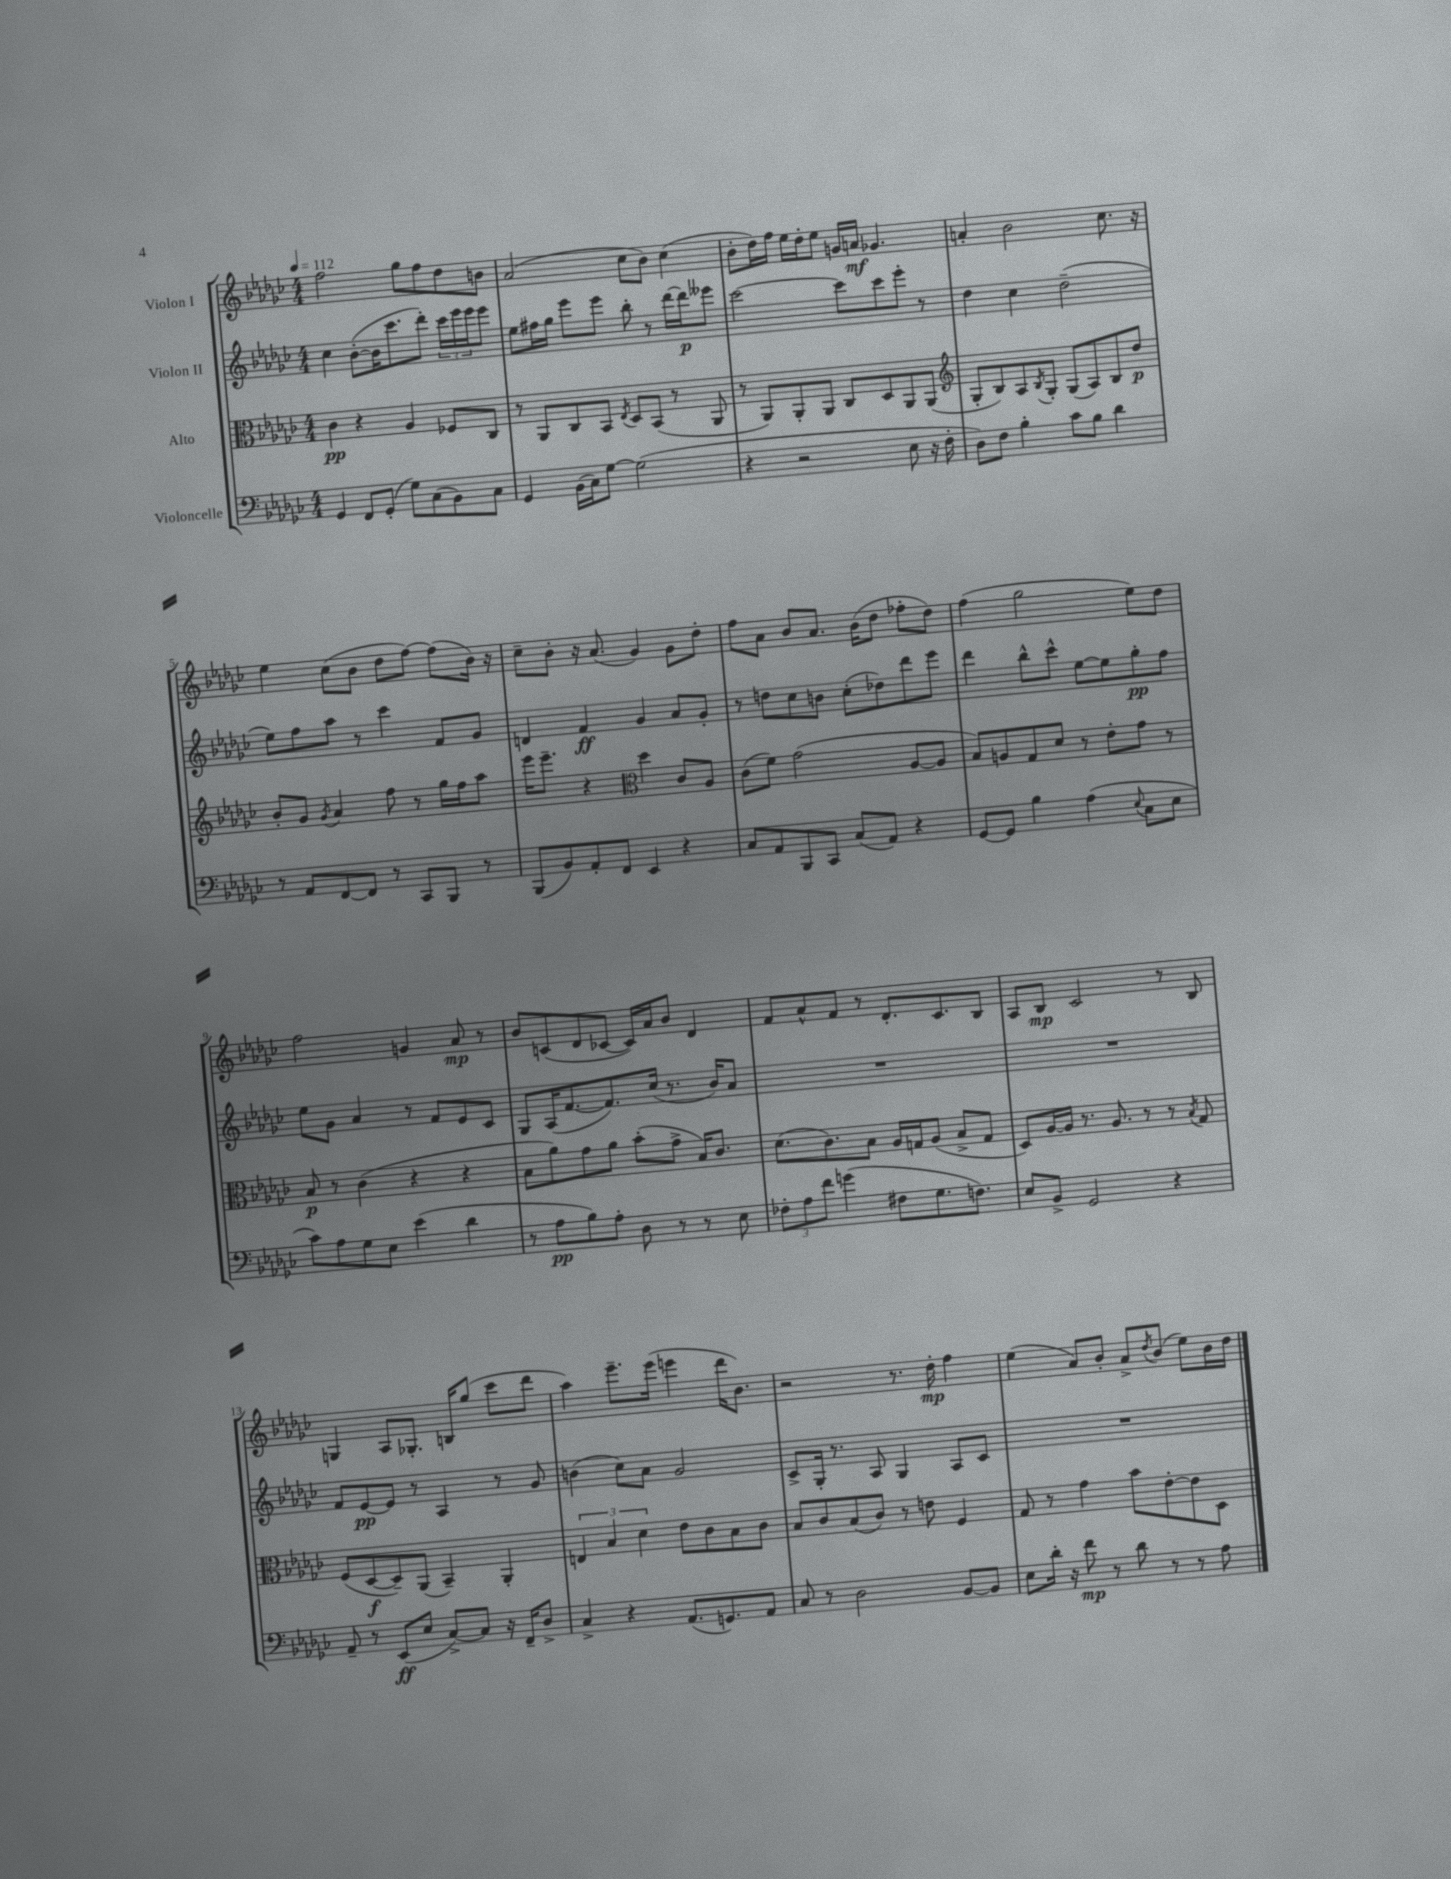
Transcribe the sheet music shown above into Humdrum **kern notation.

**kern	**kern	**kern	**kern
*staff4	*staff3	*staff2	*staff1
*clefF4	*clefC3	*clefG2	*clefG2
*k[b-e-a-d-g-c-]	*k[b-e-a-d-g-c-]	*k[b-e-a-d-g-c-]	*k[b-e-a-d-g-c-]
*M4/4	*M4/4	*M4/4	*M4/4
*MM112	*MM112	*MM112	*MM112
4GG-	4c-	4cc-	2ff
8FF	4r	([8b-'	.
(8GG-'	.	16b-]	.
.	.	8.ccc-	.
8G-)	4A-	.	8gg-
(8C-	.	8ddd-')	8ff
8BB-)	8F-	24ccc-	8dd-
.	.	24eee-	.
.	.	24eee-	.
8C-	8C-	8eee-	8b
=	=	=	=
4GG-	8r	8ee-	(2a-
.	8AA-	16ff#	.
.	.	16gg-	.
(16BB-	8C-	8eee-	.
16C-)	.	.	.
[8G-	8BB-	8eee-	.
.	8qE-	.	.
(2G-]	8D-	8bb-'	8cc-
.	(8BB-	8r	8b-)
.	8r	[16ddd-	(4cc-
.	.	16ddd-]	.
.	8AA-	8eee--	.
=	=	=	=
4r	8r	[2ccc-	8b-'
.	8AA-)	.	16dd-)
.	.	.	16ff
2r	8AA-'	.	16ee-
.	.	.	16dd-'
.	8AA-	.	8ee-
.	8C-	8ccc-]	16g
.	.	.	16a
.	8D-	8ccc-	4.g-
8E-	8AA-	8eee-'	.
16r	(8AA-	8r	.
16F'	.	.	.
=	=	=	=
*	*clefG2	*	*
8D-)	8G-'	4dd-	4a'
8F	8B-)	.	.
4B-'	8A-	4cc-	2b-
.	8qB-	.	.
.	8G-'	.	.
8c-	(8G-	(2dd-~	.
8B-	8A-)	.	.
4d-	8B-	.	8.cc-
.	8dd-	.	.
.	.	.	16r
=	=	=	=
8r	8b-'	8ee-)	4ee-
8AA-	8g-	8ff	.
.	8qg-	.	.
[8FF	4a-	8aa-	(8cc-
8FF]	.	8r	8b-
8r	8ff	4ccc-	8dd-
8CC-	8r	.	[8ff)
8BBB-	16gg-	8f	(8ff]
.	16ff	.	.
8r	8aa-	8g-	16b-)
.	.	.	16r
=	=	=	=
(8BBB-	16eee-	4d	8cc-~
.	8.eee-~	.	.
8BB-)	.	.	8b-'
8AA-'	4r	4f	16r
.	.	.	(8.a-
8FF	.	.	.
*	*clefC3	*	*
4EE-	4dd-	4g-	4g-)
4r	8c-	8a-	8g-
.	8A-	8g-'	8dd-'
=	=	=	=
8C-	(8c-	8r	8ff
8AA-	8f)	8dd	8a-
8BBB-	(2g-	8cc-	8b-
8CC-	.	8b	8.a-
(8C-	.	(8cc-'	.
.	.	.	(16b-
8AA-)	.	8dd-)	8dd-
4r	[8A-	8ddd-	8ff-'
.	8A-]	8eee-	8dd-)
=	=	=	=
[8GG-	8B-)	4ddd-	(4ff
8GG-]	8A	.	.
4B-	8G-	8bb-^^	2gg-
.	8d-	8ccc-^^	.
(4A-	8r	[8ee-	.
.	8e-'	8ee-]	.
8qqE-	.	.	.
8C-	8g-	8gg-'	8ee-)
8E-	8r	8ff	8dd-
=	=	=	=
8c-)	8B-	8ee-	2ff
8A-	8r	8g-	.
8G-	(4c-	4a-	.
8E-	.	.	.
(4e-	4r	8r	4g
.	.	8f	.
4d-	4r	8e-	8a-
.	.	8c-	8r
=	=	=	=
8r	8B-	8G-	8b-
8A-	8a-)	(16A-	(8c
.	.	[8.f	.
8B-)	8g-	.	8d-
8A-'	8a-	8.f])	[8c-
8D-	(8b-'	.	16c-])
.	.	(16cc-	16a-
8r	8g-^	8.r	8b-
8r	16B-)	.	4d-
.	8.c-	16b-)	.
8E-	.	8a-	.
=	=	=	=
12F-'	(8.d-	1r	8f
12A-	.	.	.
.	.	.	8a-^^
12f	.	.	.
.	8.c-)	.	.
(4g	.	.	8f
.	8B-	.	8r
8F#	16A-	.	8.d-'
.	16G	.	.
8.G-	(8A-	.	.
.	.	.	8.c-
.	8B-^	.	.
8.F)	.	.	.
.	8G	.	8B-
=	=	=	=
8E-	8D-)	1r	8A-
8BB-^	[16A-	.	8B-
.	16A-]	.	.
2GG-	8.r	.	2c-
.	8.A-	.	.
.	8r	.	.
4r	8r	.	8r
.	8qB-	.	.
.	8G-	.	8B-
=	=	=	=
8AA-~	(8F	8f	4G
8r	[8D-	[8e-	.
(8EE-	8D-~])	8e-]	8A-
8E-	(8AA-	8r	8.G-'
[8C-^)	4BB-~)	4A-	.
.	.	.	16B
8C-]	.	.	(8gg-
16r	4AA-'	8r	8ccc-
16FF~	.	.	.
8D-^	.	8g-	8ddd-
=	=	=	=
4C-^	6E	(4b	4aa-)
.	6B-	.	.
4r	.	8cc-)	8.eee-~
.	6d-	.	.
.	.	8a-	.
.	.	.	(16eee-
(8.AA-	8e-	2g-	4eee
.	8c-	.	.
8.GG)	.	.	.
.	8B-	.	16ddd-
.	.	.	8.b-)
8AA-	8c-	.	.
=	=	=	=
8C-	8B-	8c-^	2r
8r	8c-	16G-'	.
.	.	8.r	.
2D-	(8B-	.	.
.	8c-)	8A-	.
.	8r	4G-	8.r
.	8e	.	.
.	.	.	16dd-'
[8BB-	4F	8A-	4ff
8BB-]	.	8c-	.
=	=	=	=
8E-	8G-	1r	(4ee-
16d-'	8r	.	.
16r	.	.	.
8f	4g-	.	8a-)
8r	.	.	8b-'
8d-	8b-	.	8a-^
.	.	.	8qdd-
8r	[8e-'	.	(8b-
8r	8e-]	.	8ee-)
8A-	8D-	.	16b-
.	.	.	16dd-
==	==	==	==
*-	*-	*-	*-
